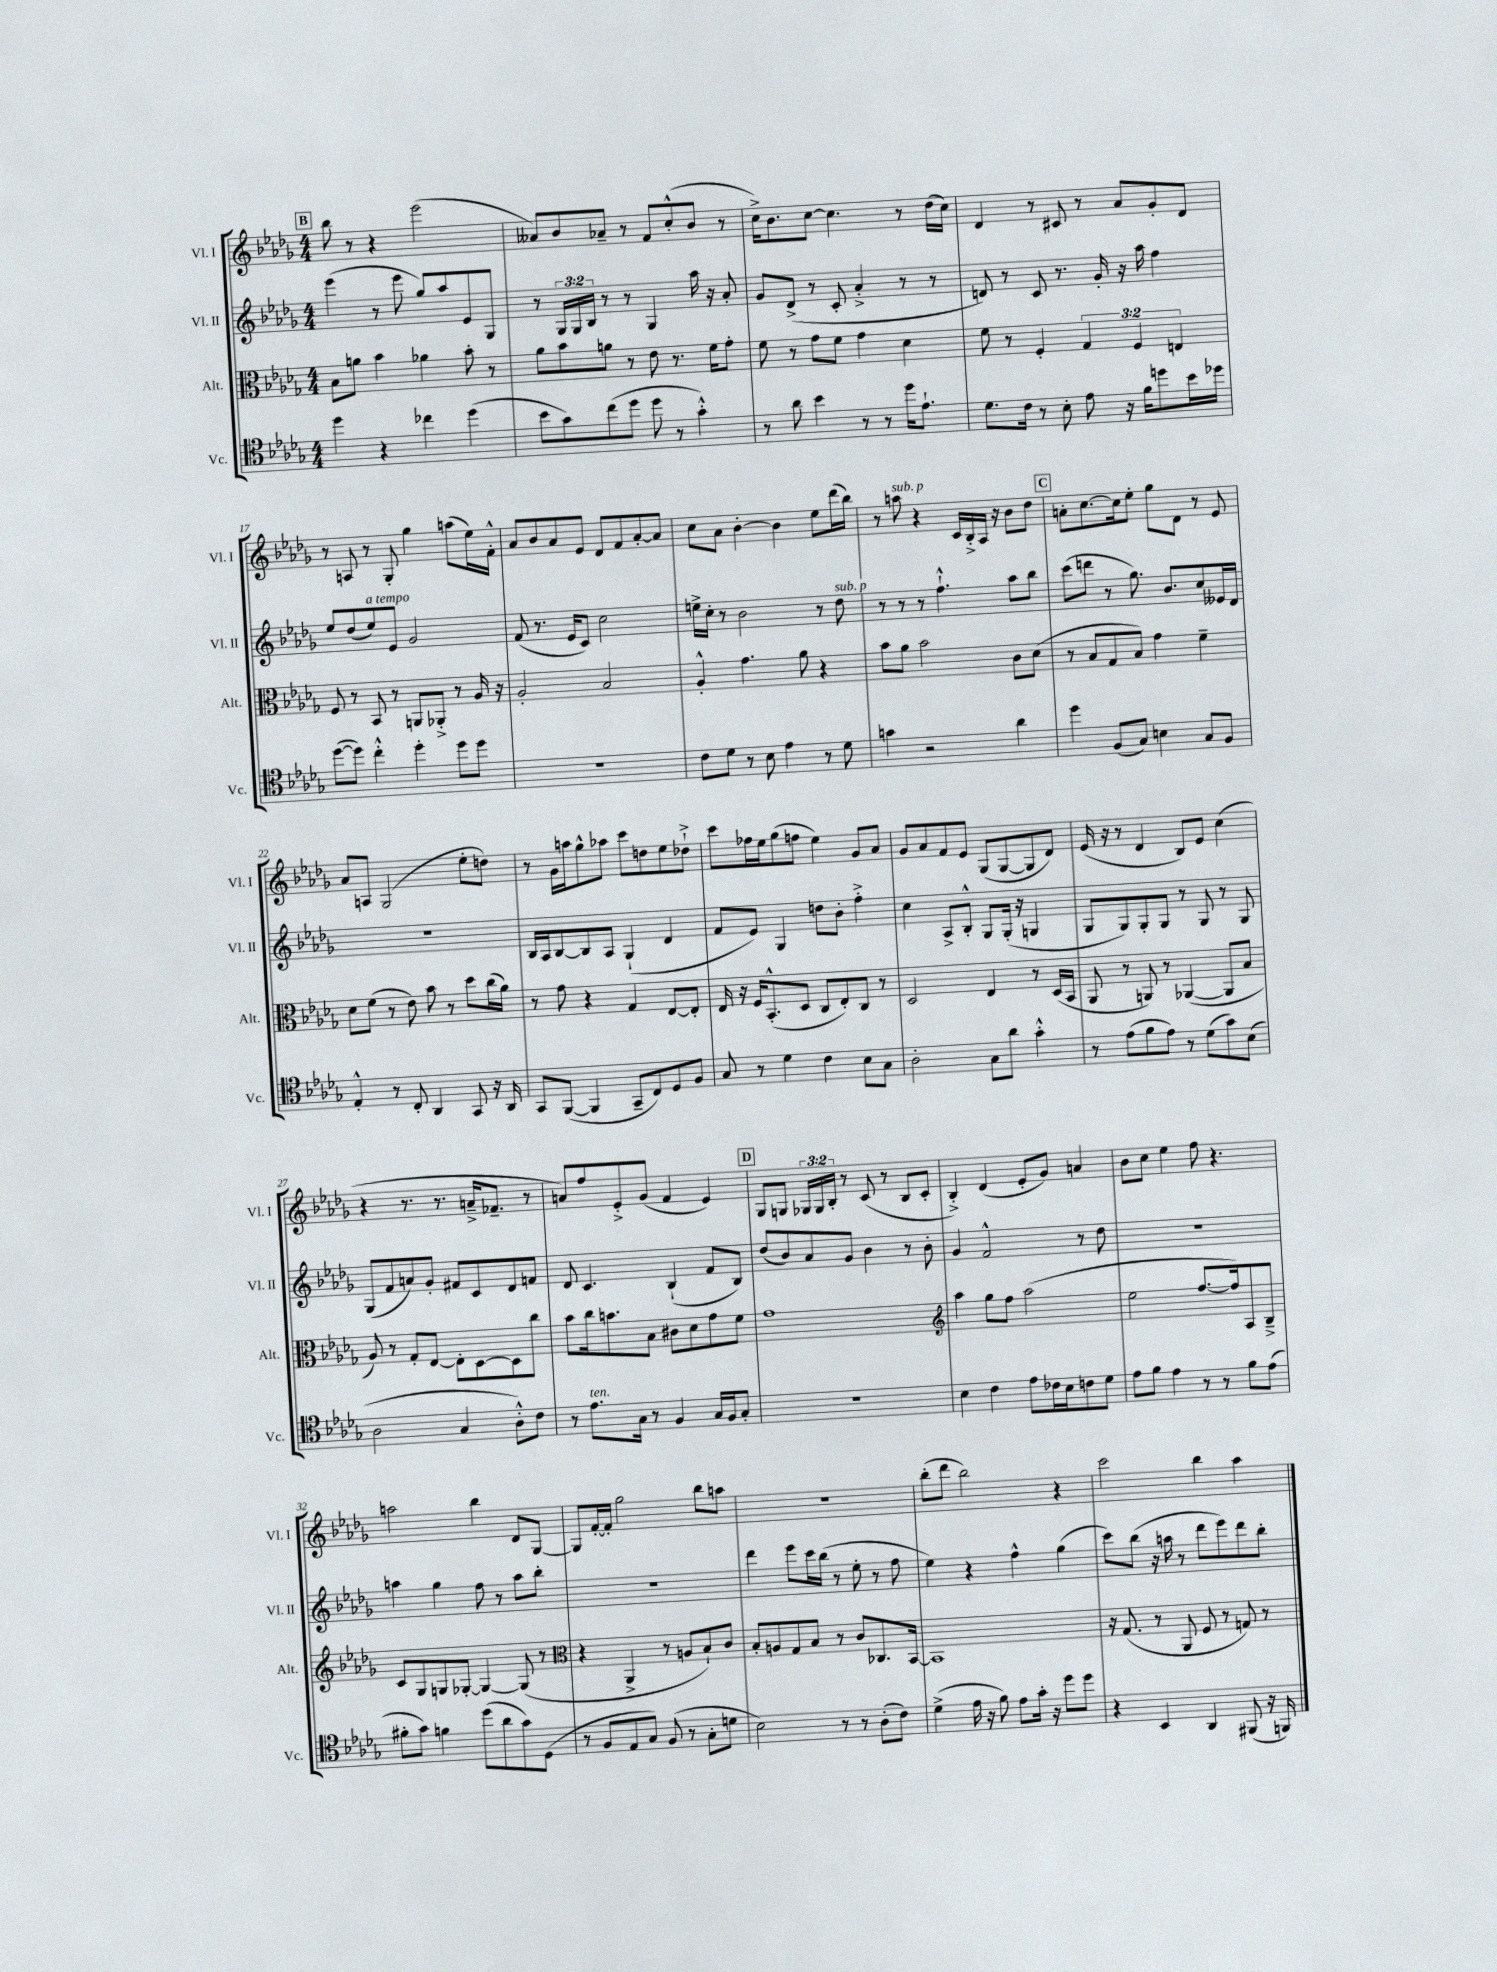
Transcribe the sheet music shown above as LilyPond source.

<<
\new StaffGroup <<
\new Staff = "s0" \with { instrumentName = "Vl. I" shortInstrumentName = "Vl. I" } {
    \clef treble \key des \major \numericTimeSignature \time 4/4 \override Staff.TupletNumber.text = #tuplet-number::calc-fraction-text
    \autoBeamOff \mark \markup { \box "B" } bes''8 r8 r4 ees'''2( |
    aeses'8[) bes'8 aes'8]-- r8 f'8[ c''8-.-^( bes'8] r8 |
    c''16[->) bes'8. c''8]~ c''4. r8 des''16[( c''16]) |
    des'4 r8 cis'8 r8 aes'8[ ges'8-. des'8] |
    r8 a8 r8 ges8-. ges''4 a''8[( ees''16) f'16]-.-^ |
    aes'8[ bes'8 aes'8 ees'8] des'8[ f'8 aes'8~-. aes'8] |
    c''8[ aes'8] bes'4~-. bes'4 ees''8[ des'''16( bes''16]) |
    r8 a''8^\markup { \italic "sub. p" } r4 c'16[ bes16-.-> aes16] r16 bes'8[ des''8] |
    \mark \markup { \box "C" } a'8[-. c''8.~ c''16 ees''8]-. ges''8[ des'8] r8 ees'8 |
    aes'8[ a8] ges2( ees''8[-. d''8]) |
    r8 ges'16[ a''16 ges''8-^ aes''8] c'''8[ d''8 ees''8 des''8]-!-> |
    c'''8[ fes''16 ees''16 ges''8( f''8] ees''4) ges'8[ aes'8] |
    ges'8[ aes'8 f'8 ees'8] ges8[( ges8~ ges8 des'8]) |
    ees'16( r16 r8 des'4 bes8[) ees'8] c''4( |
    r4 r8. r8. a'16[---> fes'8.]-- r8 |
    a'8[) f''8 ees'8-.-> ges'8]( f'4 ees'4) |
    \mark \markup { \box "D" } ges8[ g8] \tuplet 3/2 { ges16[ ges16 bes16]-. } r8 c'8( r8 bes8[ c'8]-. |
    bes4-.->) des'4( ees'8[-. ges'8]) a'4 |
    bes'8[ c''8] ees''4 f''8 r4. |
    a''2 bes''4 des'8[ ges8]~ |
    ges8[ f'16~-. f'16]-. ges''2 bes''8[ a''8] |
    R1 |
    bes''8[-.( des'''8] bes''2) r4 |
    c'''2 bes''4 aes''4 \bar "|." |
}
\new Staff = "s1" \with { instrumentName = "Vl. II" shortInstrumentName = "Vl. II" } {
    \clef treble \key des \major \numericTimeSignature \time 4/4 \override Staff.TupletNumber.text = #tuplet-number::calc-fraction-text
    \autoBeamOff \mark \markup { \box "B" } ees'''4( r8 ees'''8 ges''8[) aes''8 ees'8 ges8] |
    r8 \tuplet 3/2 { ges16[ ges16 bes16] } r8 r8 ges4 aes''16 r16 aes'8-. |
    ges'8[ des'8]->( r8 c'8-. aes'4-.-> r8 r8 |
    d'8) r8 c'8 r8. ges'16-. r16 aes''16 f''4 |
    ees''8[ des''8( ees''8^\markup { \italic "a tempo" }) ees'8] ges'2 |
    f'8( r8. ees'16[ c'8]) c''2 |
    e''16[-> c''16]-. r8 bes'2 r8 des''8^\markup { \italic "sub. p" } |
    r8 r8 r8 f''4.-!-^ aes''8[ bes''8] |
    \mark \markup { \box "C" } c'''8[( d'''8] r8 ges''8.) bes'8.[ c''8 eeses'16 des'16] |
    R1 |
    bes16[ aes16 bes8~ bes8 aes8] ges4-!( des'4 |
    f'8[ ees'8]) ges4 d''8[ bes'8]-. f''4-.-> |
    c''4 aes8[-> bes8]-.-^ ges8[ ges16]-.( r16 g4 |
    ges8[ ges8) ges8-. ges8] r8 ges8 r8 ges8 |
    ges8[( f'8 a'8) ges'8]-. fis'8[ c'8 des'8 f'8] |
    des'8 c'4. bes4-!( f'8[ bes8]) |
    \mark \markup { \box "D" } des''8[( bes'8) aes'8 ges'8] bes'4 r8 bes'8-. |
    ges'4 f'2-^ r8 des''8 |
    R1 |
    a''4 ges''4 f''8 r8 a''8[ bes''8]-. |
    R1 |
    des'''4 ees'''8[ c'''16 bes''16]( r8 ees''8-. r8 f''8 |
    ees''4) r4 f''4-^ ges''4( |
    c'''8[) bes''8]( r16 a''16 r8 des'''8[ ees'''8) des'''8 bes''8]-. \bar "|." |
}
\new Staff = "s2" \with { instrumentName = "Alt." shortInstrumentName = "Alt." } {
    \clef alto \key des \major \numericTimeSignature \time 4/4 \override Staff.TupletNumber.text = #tuplet-number::calc-fraction-text
    \autoBeamOff \mark \markup { \box "B" } bes8[ a'8] bes'4 aes'4 bes'8-. r8 |
    aes'8[ bes'8 a'8] r8 ees'8 r8. f'16[ ges'8]-. |
    f'8 r8 ges'8[ f'8] ges'4 des'4 |
    f'8 r8 f4-. \tuplet 3/2 { ges4 f4 e4 } |
    f8 r8 bes,8 r8 a,8[ aes,8]-.-> r8 aes16 r16 |
    aes2-. bes2 |
    aes4-.-^ ges'4. aes'8 r4 |
    bes'8[ aes'8] bes'2 c'8[ des'8]( |
    \mark \markup { \box "C" } r8 bes8[ ges8 bes8]) ges'4 f'4-- |
    des'8[ f'8]( r8 ees'8) bes'8 r8 des''8[ c''16( aes'16]) |
    r8 ges'8 r4 ges4 ees8[~ ees8]-. |
    ees16 r16 f16[ bes,8.-.-^( des8] c8[ ees8-.) c8] r8 |
    des2 ees4 r8 des16[( bes,16] |
    aes,8 r8 a,8) r8 aes,4~( aes,8[ bes8] |
    aes8) r8 ges8[-. ees8]~ ees8[-. des8~ des8 c''8] |
    bes'8[ c''16 b'8. bes8] cis'8[ des'8 ges'8 f'8] |
    \mark \markup { \box "D" } ges'1 |
    \clef treble aes''4 ges''8[ f''8] aes''2( |
    ees''2 f''8.[~ f''16) aes8 bes8]---> |
    c'8[ ges8 g8 ges8]~-. ges4~ ges8( r8 |
    \clef alto r4 aes,4-> r8 a8[ bes8-!) c'8] |
    bes8[-. a8 ges8 bes8] r8 c'8[ ces8. bes,16]~ |
    bes,1 |
    r16 ges8.( r8 aes,8 f8 r8 g8) r8 \bar "|." |
}
\new Staff = "s3" \with { instrumentName = "Vc." shortInstrumentName = "Vc." } {
    \clef tenor \key des \major \numericTimeSignature \time 4/4
    \autoBeamOff \mark \markup { \box "B" } des''4 r4 ces''4 des''4( |
    bes'8[ ges'8) c''8( des''8] des''8 r8 ges'4-.-^) |
    r8 aes'8 bes'4 r8 r8 des''16[ ees'8.]-! |
    des'8.[ c'16] r8 bes8-. ees'8 r16 f'16[ d''8 bes'16 des''16] |
    des''8[~( des''8]) c''4-.-^ des''4-. des''8[ des''8] |
    R1 |
    c'8[ des'8] r8 bes8 ees'4 r8 des'8 |
    g'4 r2 aes'4 |
    \mark \markup { \box "C" } des''4 f8[( ges8]) b4 ges8[ f8] |
    ees4-.-^ r8 c8-. aes,4 ges,8 r16 aes,16 |
    ges,8[ f,8]~( f,4 ges,8[-- c8) des8 f8] |
    ges8 r8 des'4 c'4 bes8[ ges8] |
    aes2-. ges8[ aes'8] ges'4-.-^ |
    r8 ees'8[( f'8 ees'8]) r8 des'8[( ges'8) bes8]( |
    aes2 ges4 aes8[-.-^) c'8] |
    r8 ees'8.[^\markup { \italic "ten." } ges16] r8 f4 ges16[ f16 ges8]-. |
    \mark \markup { \box "D" } R1 |
    bes4 c'4 ees'8[ ces'16 bes16 c'8 des'8] |
    ees'8[ f'8] ees'4 r8 r8 f'8[ ees'8]( |
    fis'8[-. ges'8]) f'4 des''8[( aes'8 ges'8) des8]( |
    r8 f8[ ees8 ges8]) f8( r8 ges8[-. d'8] |
    bes2) r8 r8 aes8[-.( c'8]) |
    des'4->( ees'16 r16 f'8) ees'8[ ges'16]-. r16 des''8[ des''8] |
    r4 bes,4 aes,4 fis,8( r16 f,16) \bar "|." |
}
>>
>>
\layout { \context { \Score currentBarNumber = #13 } }
